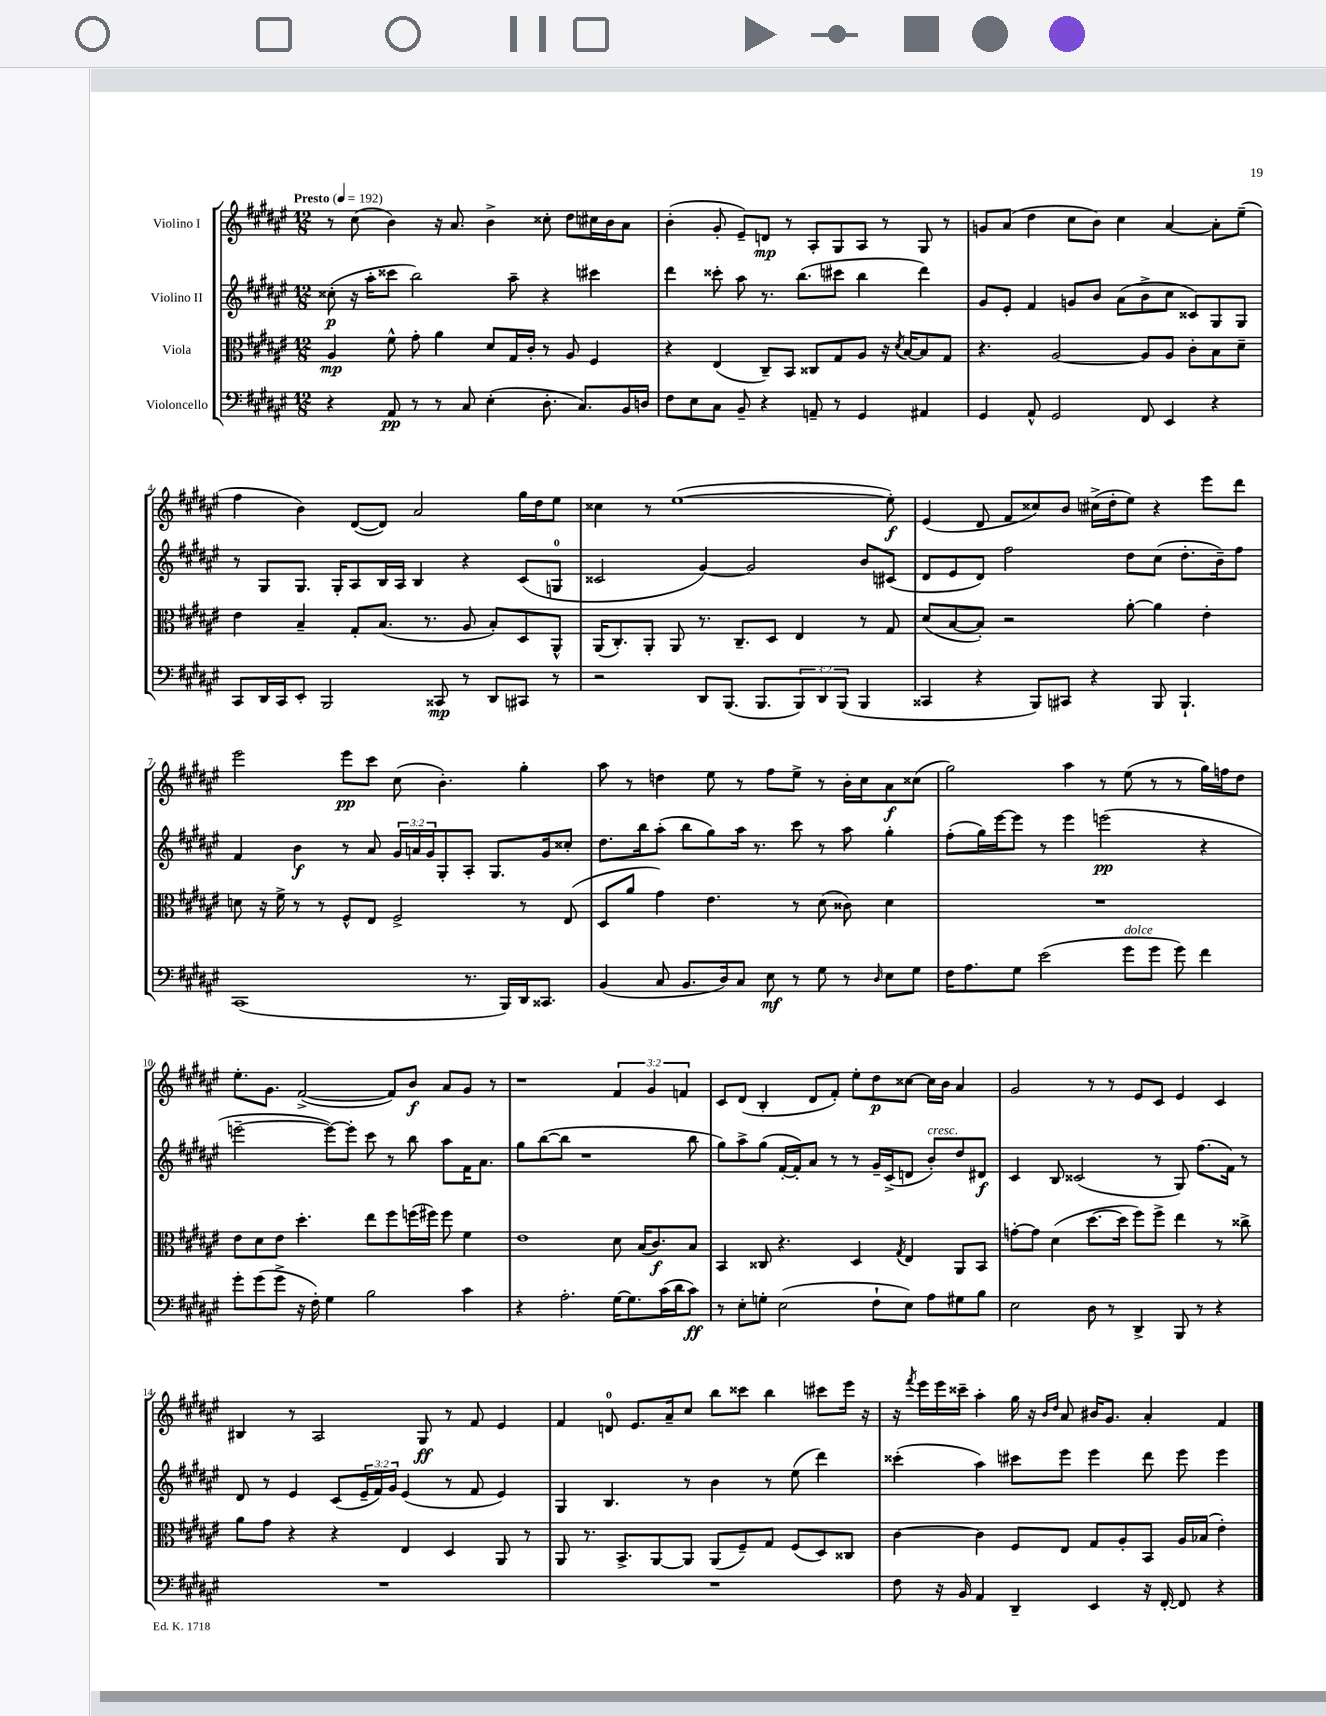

**kern	**dynam	**kern	**dynam	**kern	**dynam	**kern	**dynam
*part4	*part4	*part3	*part3	*part2	*part2	*part1	*part1
*staff4	*staff4	*staff3	*staff3	*staff2	*staff2	*staff1	*staff1
*I"Violoncello	*	*I"Viola	*	*I"Violino II	*	*I"Violino I	*
*clefF4	*	*clefC3	*	*clefG2	*	*clefG2	*
*k[f#c#g#d#a#e#]	*	*k[f#c#g#d#a#e#]	*	*k[f#c#g#d#a#e#]	*	*k[f#c#g#d#a#e#]	*
*M12/8	*	*M12/8	*	*M12/8	*	*M12/8	*
*MM192	*	*MM192	*	*MM192	*	*MM192	*
=1	=1	=1	=1	=1	=1	=1	=1
!	!	!	!	!	!	!LO:TX:a:B:t=Presto	!
4r	.	4A#/	mp	(8cc##X'\	p	8r	.
.	.	.	.	16r	.	(8cc#\	.
.	.	.	.	16aa#'\KL	.	.	.
8AA#/	pp	8f#^^\	.	8ccc##X\J	.	4b\)	.
8r	.	8g#'\	.	2bb\)	.	.	.
8r	.	4a#\	.	.	.	16r	.
.	.	.	.	.	.	8.a#/	.
8C#/	.	.	.	.	.	.	.
(4E#'\	.	8d#/L	.	.	.	4b^\	.
.	.	16G#/L	.	8aa#~\	.	.	.
.	.	16c#'/JJ	.	.	.	.	.
8.D#'\	.	8r	.	4r	.	8cc##X'\	.
.	.	8A#/	.	.	.	8dd#\L	.
8.C#/L)	.	.	.	.	.	.	.
.	.	4F#/	.	4ccc#X\	.	16cc#X\L	.
.	.	.	.	.	.	16b\J	.
16BB/L	.	.	.	.	.	8a#\J	.
16Dn/JJ	.	.	.	.	.	.	.
=2	=2	=2	=2	=2	=2	=2	=2
8F#\L	.	4r	.	4ddd#\	.	(4b'\	.
8E#\	.	.	.	.	.	.	.
8C#\J	.	(4E#/	.	8ccc##X'\	.	8g#'/	.
8BB~/	.	.	.	8aa#\	.	8e#~/L)	.
4r	.	8C#~/L)	.	8.r	.	8dn/J	mp
.	.	8BB/J	.	.	.	8r	.
.	.	.	.	(8.bb\L	.	.	.
8AAn~/	.	8C##X/L	.	.	.	8A#'/L	.
8r	.	8G#/	.	8ccc#X\J	.	8G#/	.
4GG#/	.	8A#/J	.	4bb\	.	8A#/J	.
.	.	16r	.	.	.	8r	.
.	.	8qd#/	.	.	.	.	.
.	.	[16B/KL	.	.	.	.	.
4AA#X/	.	8B/]	.	4ddd#\)	.	8G#/	.
.	.	8G#/J	.	.	.	8r	.
=3	=3	=3	=3	=3	=3	=3	=3
4GG#/	.	4.r	.	8g#/L	.	8gn/L	.
.	.	.	.	8e#'/J	.	(8a#/J	.
8AA#^^/	.	.	.	4f#/	.	4dd#\	.
2GG#/	.	[2A#/	.	.	.	.	.
.	.	.	.	8gn/L	.	8cc#\L	.
.	.	.	.	8b/J	.	8b\J)	.
.	.	.	.	(8a#\L	.	4cc#\	.
8FF#/	.	8A#/L]	.	8b^\	.	.	.
4EE#/	.	8A#/J	.	8cc#\J	.	[4a#/	.
.	.	8c#'\L	.	8c##X/L)	.	.	.
4r	.	8B\	.	8G#/	.	8a#'\L]	.
.	.	8d#~\J	.	8G#/J	.	(8ee#~\J	.
!!LO:LB:g=z
=4	=4	=4	=4	=4	=4	=4	=4
8CC#/L	.	4e#\	.	8r	.	4ff#\	.
16DD#/L	.	.	.	8G#/L	.	.	.
16CC#/J	.	.	.	.	.	.	.
8EE#'/J	.	4B~/	.	8.G#/J	.	4b\)	.
2BBB/	.	.	.	.	.	.	.
.	.	.	.	16G#'/KL	.	.	.
.	.	8G#'/L	.	8A#/	.	([8d#/L	.
.	.	(8.B/J	.	16B/L	.	8d#/J])	.
.	.	.	.	16A#/JJ	.	.	.
.	.	.	.	4B/	.	2a#/	.
.	.	8.r	.	.	.	.	.
8CC##X/	mp	.	.	.	.	.	.
8r	.	8A#/	.	4r	.	.	.
8DD#/L	.	8B'/L)	.	.	.	.	.
8CC#X/J	.	8D#/	.	(8c#/L	.	16gg#\LL	.
.	.	.	.	.	.	16dd#\J	.
8r	.	8AA#^^/J	.	8Gn/J	.	8ee#\J	.
=5	=5	=5	=5	=5	=5	=5	=5
2r	.	(16AA#/KL	.	2c##X/	.	4cc##X\	.
.	.	8.C#'/)	.	.	.	.	.
.	.	8AA#'/J	.	.	.	8r	.
.	.	8AA#/	.	.	.	([1ee#	.
8DD#/L	.	8.r	.	[4g#/)	.	.	.
(8.BBB/J	.	.	.	.	.	.	.
.	.	8.C#~/L	.	.	.	.	.
.	.	.	.	2g#/]	.	.	.
8.BBB/L	.	.	.	.	.	.	.
.	.	8D#/J	.	.	.	.	.
12BBB/)	.	4E#/	.	.	.	.	.
12DD#/	.	.	.	.	.	.	.
(12BBB/J	.	.	.	.	.	.	.
4BBB/	.	8r	.	8b/L	.	.	.
.	.	8G#/	.	(8c#X/J	.	8ee#'\])	f
=6	=6	=6	=6	=6	=6	=6	=6
4CC##X/	.	(8d#/L	.	8d#/L	.	(4e#/	.
.	.	[8B/	.	8e#/	.	.	.
4r	.	8B'/J])	.	8d#/J)	.	8d#/	.
.	.	2r	.	2ff#\	.	8f#/L	.
8BBB/L)	.	.	.	.	.	8cc##X/)	.
8CC#X/J	.	.	.	.	.	8b/J	.
4r	.	.	.	.	.	(16cc#X^\LL	.
.	.	.	.	.	.	16dd#'\J	.
.	.	[8a#'\	.	8dd#\L	.	8ee#\J)	.
8BBB/	.	4a#\]	.	(8cc#\J	.	4r	.
4.BBB`/	.	.	.	8.dd#'\L	.	.	.
.	.	4e#'\	.	.	.	8eee#\L	.
.	.	.	.	16b~\k)	.	.	.
.	.	.	.	8ff#\J	.	8ddd#\J	.
!!LO:LB:g=z
=7	=7	=7	=7	=7	=7	=7	=7
(1CC#	.	8dn\	.	4f#/	.	2eee#\	.
.	.	16r	.	.	.	.	.
.	.	16f#^\	.	.	.	.	.
.	.	8r	.	4b\	f	.	.
.	.	8r	.	.	.	.	.
.	.	8F#^^/L	.	8r	.	8eee#\L	pp
.	.	8E#/J	.	8a#/	.	8ccc#\J	.
.	.	2F#^/	.	24g#/LL	.	(8cc#\	.
.	.	.	.	24an/	.	.	.
.	.	.	.	24g#/J	.	.	.
.	.	.	.	8G#'/	.	4.b'\)	.
8.r	.	.	.	8A#'/J	.	.	.
.	.	.	.	8.G#/L	.	.	.
16BBB/LL)	.	.	.	.	.	.	.
16DD#/J	.	8r	.	.	.	4gg#'\	.
8.CC##X/J	.	.	.	16g#/k	.	.	.
.	.	(8E#/	.	8cc##X'/J	.	.	.
=8	=8	=8	=8	=8	=8	=8	=8
(4BB/	.	8D#/L	.	8.dd#\L	.	8aa#\	.
.	.	8a#/J	.	.	.	8r	.
.	.	.	.	16bb\k	.	.	.
8C#/	.	4g#\)	.	(8aa#'\J	.	4ddn\	.
8.BB/L	.	.	.	8bb\L	.	.	.
.	.	4.e#\	.	8gg#\)	.	8ee#\	.
16D#/k)	.	.	.	.	.	.	.
8C#/J	.	.	.	16aa#\Jk	.	8r	.
.	.	.	.	8.r	.	.	.
8E#\	mf	.	.	.	.	8ff#\L	.
8r	.	8r	.	8ccc#\	.	8ee#^\J	.
8G#\	.	(8d#\	.	8r	.	8r	.
8r	.	8c##X\)	.	8aa#\	.	16b'\LL	.
.	.	.	.	.	.	16cc#\J	.
16qqD#/	.	.	.	.	.	.	.
8E#\L	.	4d#\	.	4gg#'\	.	8a#\	f
8G#\J	.	.	.	.	.	(8cc##X\J	.
=9	=9	=9	=9	=9	=9	=9	=9
16F#\KL	.	1.r	.	(8ff#'\L	.	2gg#\)	.
8.A#\	.	.	.	.	.	.	.
.	.	.	.	16gg#\L)	.	.	.
.	.	.	.	[16eee#\J	.	.	.
8G#\J	.	.	.	8eee#\J]	.	.	.
(2e#\	.	.	.	8r	.	.	.
.	.	.	.	4eee#\	.	4aa#\	.
.	.	.	.	(2eeen\	pp	8r	.
!LO:TX:a:i:t=dolce	!	!	!	!	!	!	!
8g#\L	.	.	.	.	.	(8ee#\	.
8g#\J	.	.	.	.	.	8r	.
8g#\)	.	.	.	.	.	8r	.
4f#\	.	.	.	4r	.	16gg#\LL)	.
.	.	.	.	.	.	16ffn\J	.
.	.	.	.	.	.	8dd#\J	.
!!LO:LB:g=z
=10	=10	=10	=10	=10	=10	=10	=10
8g#'\L	.	8e#\L	.	[2eeen~\	.	8.ee#'\L	.
(8g#\	.	8d#\	.	.	.	.	.
.	.	.	.	.	.	8.g#\J	.
8g#^\J	.	8e#\J	.	.	.	.	.
16r	.	4.dd#'\	.	.	.	([2f#^/	.
16F#'\)	.	.	.	.	.	.	.
4G#\	.	.	.	8eee\L_)	.	.	.
.	.	.	.	8eee'\J]	.	.	.
2B\	.	8ee#\L	.	8ccc#\	.	.	.
.	.	8ff#\	.	8r	.	8f#/L])	.
.	.	(16ffn\L	.	8bb\	.	8b/J	f
.	.	16ff#X\JJ)	.	.	.	.	.
.	.	8ff#\	.	8aa#\L	.	8a#/L	.
4c#\	.	4f#\	.	16f#\K	.	8g#/J	.
.	.	.	.	8.a#\J	.	.	.
.	.	.	.	.	.	8r	.
=11	=11	=11	=11	=11	=11	=11	=11
4r	.	1e#	.	8gg#\L	.	1r	.
.	.	.	.	([8bb\	.	.	.
2.A#'\	.	.	.	8bb\J]	.	.	.
.	.	.	.	1r	.	.	.
[16G#\KL	.	8d#\	.	.	.	6f#/	.
8.G#\]	.	.	.	.	.	.	.
.	.	(16B/KL	.	.	.	.	.
.	.	.	.	.	.	6g#/	.
.	.	8.c#/)	f	.	.	.	.
(16c#\L	.	.	.	.	.	.	.
16d#\J	.	.	.	.	.	.	.
.	.	.	.	.	.	6fn/	.
8c#\J)	ff	8B/J	.	8bb\	.	.	.
=12	=12	=12	=12	=12	=12	=12	=12
8r	.	4BB/	.	8gg#\L)	.	8c#/L	.
8E#'\L	.	.	.	8aa#^\	.	(8d#/J	.
8Gn'\J	.	8C##X/	.	(8gg#\J	.	4B'/	.
(2E#\	.	4.r	.	[16f#'/LL	.	.	.
.	.	.	.	16f#'/J])	.	.	.
.	.	.	.	8a#/J	.	8d#/L	.
.	.	.	.	8r	.	8f#'/J)	.
.	.	4D#/	.	8r	.	8ee#'\L	.
8F#`\L	.	.	.	16g#~/LL	.	8dd#\	p
.	.	.	.	(16c#^/J	.	.	.
.	.	8qG#/	.	.	.	.	.
8E#\J)	.	4E#/	.	8dn/J	.	[8cc##X\J	.
!	!	!	!	!LO:TX:a:i:t=cresc.	!	!	!
8A#\L	.	.	.	8b'/L)	.	16cc##\LL]	.
.	.	.	.	.	.	16b\JJ	.
8G#X\	.	8AA#/L	.	8dd#/	.	4a#/	.
8B\J	.	8BB/J	.	8d#X/J	f	.	.
=13	=13	=13	=13	=13	=13	=13	=13
2E#\	.	[8gn'\L	.	4c#/	.	2g#/	.
.	.	8g\J]	.	.	.	.	.
.	.	(4d#\	.	8B/	.	.	.
.	.	.	.	(2c##X/	.	.	.
8D#\	.	[8.dd#\L	.	.	.	8r	.
8r	.	.	.	.	.	8r	.
.	.	16dd#\Jk]	.	.	.	.	.
4DD#^/	.	8ff#\L)	.	.	.	8e#/L	.
.	.	8ff#^\J	.	8r	.	8c#/J	.
8BBB/	.	4ee#\	.	8G#/)	.	4e#/	.
8r	.	.	.	(8.ff#\L	.	.	.
4r	.	8r	.	.	.	4c#/	.
.	.	.	.	16f#\Jk)	.	.	.
.	.	8cc##X^\	.	8r	.	.	.
!!LO:LB:g=z
=14	=14	=14	=14	=14	=14	=14	=14
1.r	.	8a#\L	.	8d#/	.	4B#X/	.
.	.	8g#\J	.	8r	.	.	.
.	.	4r	.	4e#/	.	8r	.
.	.	.	.	.	.	2A#/	.
.	.	4r	.	(8c#/L	.	.	.
.	.	.	.	24e#~/L	.	.	.
.	.	.	.	24f#/)	.	.	.
.	.	.	.	24g#/JJ	.	.	.
.	.	4E#/	.	(4e#/	.	.	.
.	.	.	.	.	.	8G#/	ff
.	.	4D#/	.	8r	.	8r	.
.	.	.	.	8f#/	.	8f#/	.
.	.	8AA#/	.	4e#/)	.	4e#/	.
.	.	8r	.	.	.	.	.
=15	=15	=15	=15	=15	=15	=15	=15
1.r	.	8AA#/	.	4G#/	.	4f#/	.
.	.	8.r	.	.	.	.	.
.	.	.	.	4.B/	.	8dn/	.
.	.	8.BB^/L	.	.	.	.	.
.	.	.	.	.	.	8.e#/L	.
.	.	[8AA#/	.	.	.	.	.
.	.	.	.	.	.	16a#~/k	.
.	.	8AA#/J]	.	8r	.	8cc#/J	.
.	.	(8AA#/L	.	4b\	.	8bb\L	.
.	.	8F#~/)	.	.	.	8ccc##X\J	.
.	.	8G#/J	.	8r	.	4bb\	.
.	.	(8F#/L	.	(8ee#\	.	.	.
.	.	8D#/)	.	4ddd#\)	.	8ccc#X\L	.
.	.	8C##X/J	.	.	.	16eee#\Jk	.
.	.	.	.	.	.	16r	.
=16	=16	=16	=16	=16	=16	=16	=16
8F#\	.	[4c#\	.	(4ccc##X'\	.	16r	.
.	.	.	.	.	.	8qfff#/	.
.	.	.	.	.	.	16eee#\LL	.
16r	.	.	.	.	.	16eee#\	.
16BB/	.	.	.	.	.	16ccc##X~\JJ	.
4AA#/	.	4c#\]	.	4aa#\)	.	4aa#'\	.
4DD#~/	.	8F#/L	.	8ccc#X\L	.	16gg#\	.
.	.	.	.	.	.	16r	.
.	.	.	.	.	.	16qqb/LL	.
.	.	.	.	.	.	16qqdd#/JJ	.
.	.	8E#/J	.	8eee#\J	.	8a#/	.
4EE#/	.	8G#/L	.	4eee#\	.	16b#X/KL	.
.	.	.	.	.	.	8.g#/J	.
.	.	8A#'/	.	.	.	.	.
16r	.	8BB/J	.	8ddd#\	.	4a#'/	.
[16FF#'/	.	.	.	.	.	.	.
8FF#/]	.	16A#/LL	.	8eee#\	.	.	.
.	.	(16B-X/JJ	.	.	.	.	.
4r	.	4e#'\)	.	4eee#\	.	4f#/	.
==	==	==	==	==	==	==	==
*-	*-	*-	*-	*-	*-	*-	*-
